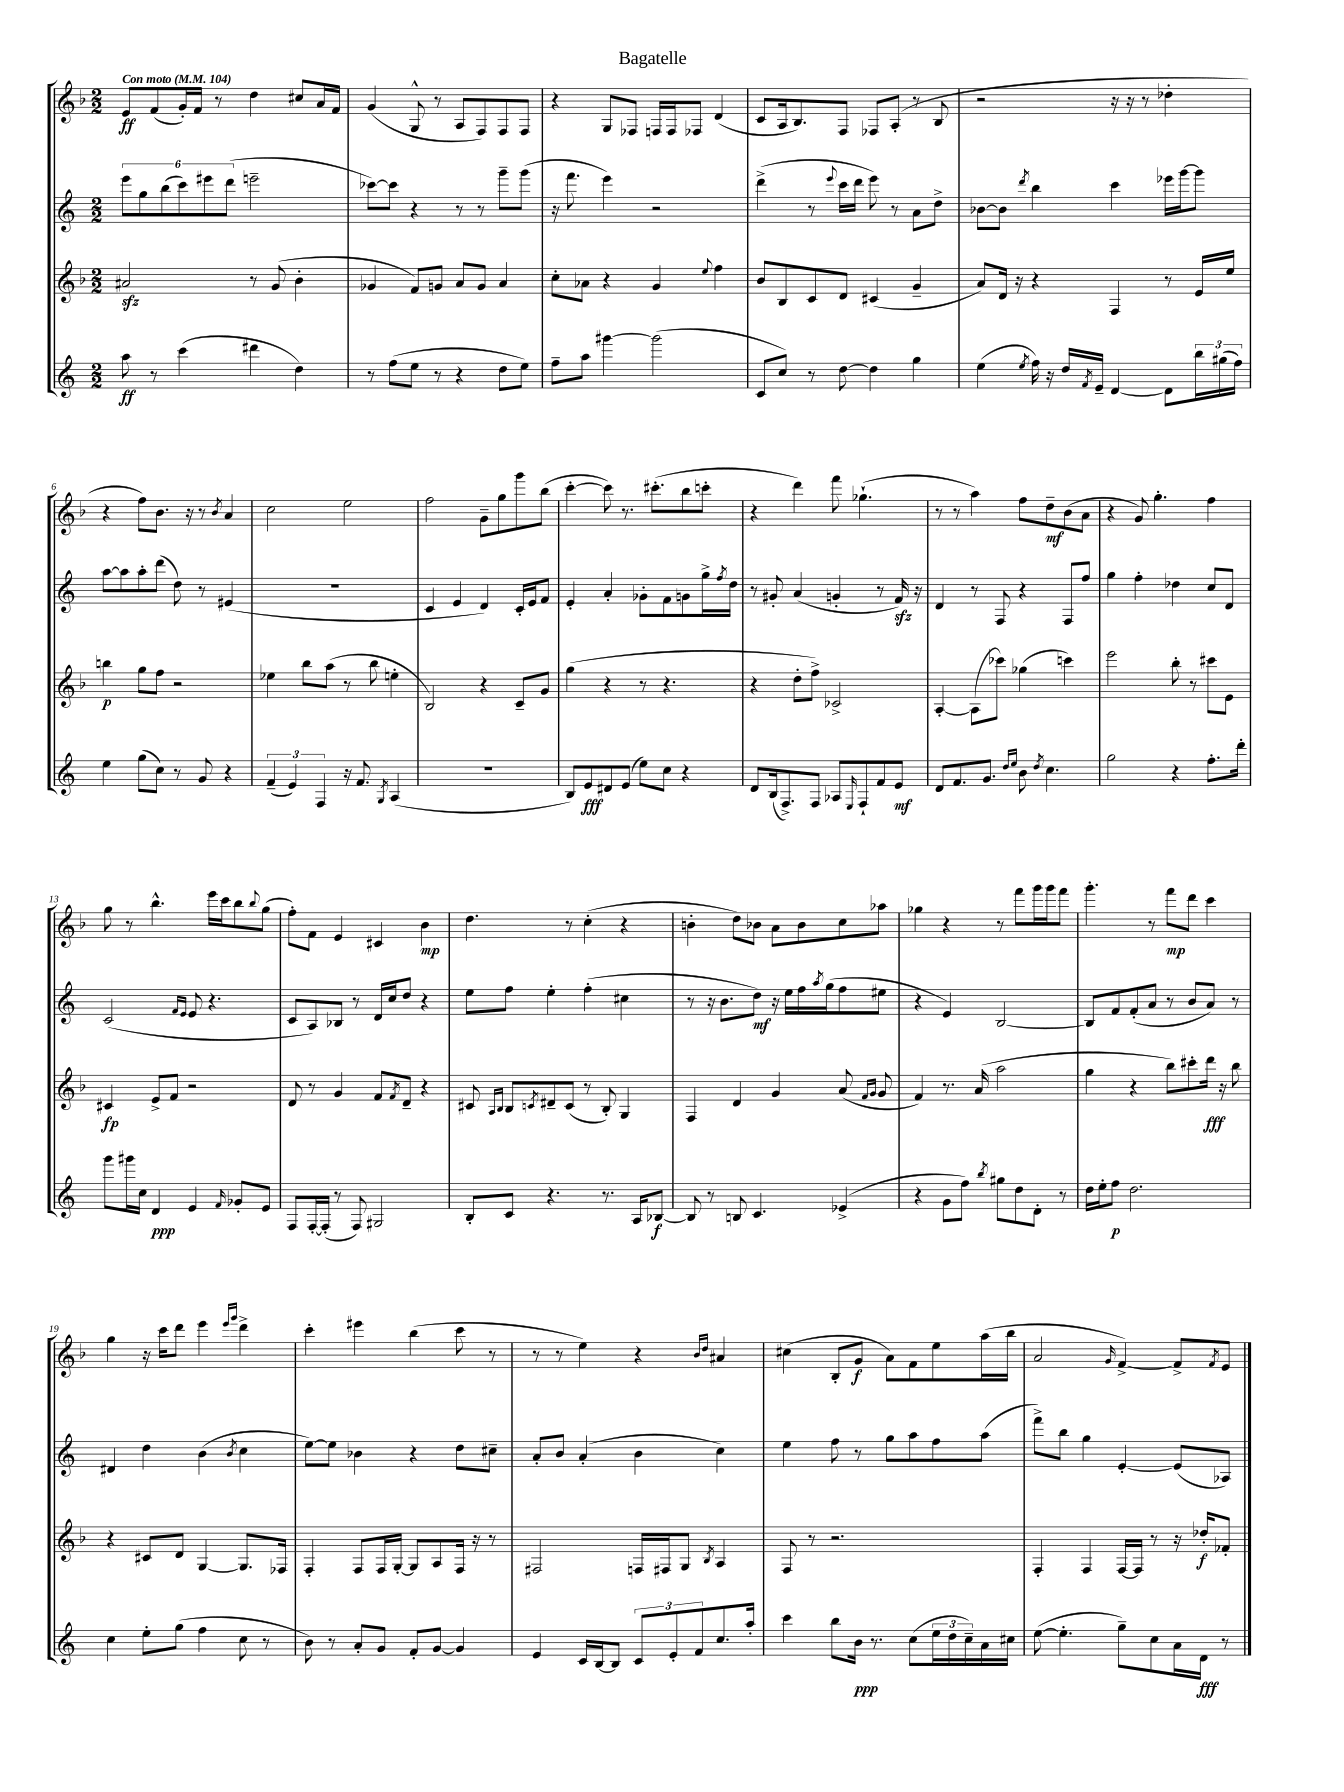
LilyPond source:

\header { title = "Bagatelle" }
<<
\new StaffGroup <<
\new Staff = "s0" {
    \clef treble \key f \major \numericTimeSignature \time 2/2 \tempo "Con moto" 4 = 104
    e'8\ff f'8( g'16-.) f'16 r8 d''4 cis''8 a'16 f'16 |
    g'4( g8-^ r8 a8 f8) f8 f8 |
    r4 g8 fes8 f16 f16 fes8 d'4( |
    c'8 a16 bes8.) f8 fes8 a8-.( r8 bes8 |
    r2 r16 r16 r8 des''4-. |
    r4 f''8) bes'8. r16 r8 \acciaccatura { bes'8 } a'4 |
    c''2 e''2 |
    f''2 g'8-- g''8 g'''8 bes''8( |
    c'''4~-. c'''8) r8. cis'''8.-.( bes''8 c'''8-. |
    r4 d'''4) f'''8 ges''4.-!( |
    r8 r8 a''4) f''8 d''8--\mf bes'8( a'8 |
    r4 g'8) g''4.-. f''4 |
    g''8 r8 bes''4.-^ e'''16 c'''16 bes''8 \appoggiatura { bes''8 } g''8( |
    f''8-.) f'8 e'4 cis'4 bes'4\mp |
    d''4. r8 c''4-.( r4 |
    b'4-. d''8) bes'8 a'8 bes'8 c''8 aes''8 |
    ges''4 r4 r8 f'''8 g'''16 g'''16 f'''8 |
    g'''4.-. r8 f'''8\mp d'''8 c'''4 |
    g''4 r16 c'''16 d'''8 e'''4 \grace { e'''16 g'''16 } d'''4-> |
    c'''4-. eis'''4 bes''4( c'''8 r8 |
    r8 r8 e''4) r4 \grace { bes'16 d''16 } ais'4 |
    cis''4( bes8-. g'8\f a'8) f'8 e''8 a''16( bes''16 |
    a'2 \grace { g'16 } f'4~->) f'8-> \acciaccatura { f'8 } e'8 \bar "|." |
}
\new Staff = "s1" {
    \clef treble \key c \major \numericTimeSignature \time 2/2
    \tuplet 6/4 { e'''8 g''8 b''8( c'''8) eis'''8 d'''8( } e'''2-- |
    ces'''8~) ces'''8 r4 r8 r8 g'''8-- g'''8( |
    r16 f'''8. e'''4) r2 |
    d'''4->( r8 \appoggiatura { e'''8 } c'''16 d'''16 e'''8) r8 a'8 d''8-> |
    bes'8~ bes'8 \acciaccatura { d'''8 } b''4 c'''4 ees'''16 g'''16~ g'''8 |
    a''8~ a''8 a''8-. d'''8( d''8) r8 eis'4( |
    R1 |
    c'4 e'4 d'4) c'16-. e'16 f'8 |
    e'4-. a'4-. ges'8-. f'8 g'8 g''16-> \acciaccatura { f''8 } d''16 |
    r8 gis'8-. a'4( g'4-. r8 f'16\sfz) r16 |
    d'4 r8 f8 r4 f8 f''8 |
    g''4 f''4-. des''4 c''8 d'8 |
    c'2( \grace { f'16 e'16 } e'8 r4. |
    c'8 a8) bes8 r8 d'16 c''16 d''8 r4 |
    e''8 f''8 e''4-. f''4-.( cis''4 |
    r8 r16 b'8. d''8\mf) r16 e''16 f''16 \acciaccatura { a''8 } g''16( f''8 eis''8 |
    r4 e'4) b2~ |
    b8 f'8 f'8-.( a'8 r8 b'8 a'8) r8 |
    dis'4 d''4 b'4( \acciaccatura { b'8 } c''4 |
    e''8~) e''8 bes'4 r4 d''8 cis''8-- |
    a'8-. b'8 a'4-.( b'4 c''4) |
    e''4 f''8 r8 g''8 a''8 f''8 a''8( |
    f'''8->) b''8 g''4 e'4~-. e'8( aes8) \bar "|." |
}
\new Staff = "s2" {
    \clef treble \key f \major \numericTimeSignature \time 2/2
    ais'2\sfz r8 g'8( bes'4-. |
    ges'4 f'8) g'8 a'8 g'8 a'4 |
    c''8-. aes'8 r4 g'4 \appoggiatura { e''8 } f''4 |
    bes'8 bes8 c'8 d'8 cis'4( g'4-- |
    a'8) d'16 r16 r4 f4 r8 e'16 e''16 |
    b''4\p g''8 f''8 r2 |
    ees''4 bes''8 a''8( r8 bes''8 e''4-. |
    bes2) r4 c'8-- g'8 |
    g''4( r4 r8 r4. |
    r4 d''8-. f''8->) ces'2-> |
    a4~-. a8( ces'''8) ges''4( c'''4) |
    e'''2 bes''8-. r8 cis'''8 e'8 |
    cis'4\fp e'8-> f'8 r2 |
    d'8 r8 g'4 f'8 \acciaccatura { f'8 } d'8-- r4 |
    cis'8 \grace { a16 bes16 } bes8 \acciaccatura { c'8 } dis'8-- c'8( r8 bes8-.) g4 |
    f4 d'4 g'4 a'8( \grace { f'16 g'16 } g'8 |
    f'4) r8. a'16( a''2 |
    g''4 r4 bes''8) cis'''8-. d'''16\fff r16 bes''8 |
    r4 cis'8 d'8 g4~ g8. fes16 |
    f4-. f8 f16 g16~-. g8 a8 f16 r16 r8 |
    fis2 f16 fis16 g8 \acciaccatura { bes8 } a4 |
    f8 r8 r2. |
    f4-. f4 f16~ f16 r8 r16 des''16-.\f fes'8-. \bar "|." |
}
\new Staff = "s3" {
    \clef treble \key c \major \numericTimeSignature \time 2/2
    a''8\ff r8 c'''4( dis'''4 d''4) |
    r8 f''8( e''8 r8 r4 d''8 e''8) |
    f''8-- a''8 gis'''4~ gis'''2( |
    c'8 c''8) r8 d''8~ d''4 g''4 |
    e''4( \acciaccatura { e''8 } f''16) r16 d''16 \acciaccatura { f'8 } e'16-- d'4~ d'8 \tuplet 3/2 { b''16 gis''16( f''16) } |
    e''4 g''8( c''8) r8 g'8 r4 |
    \tuplet 3/2 { f'4--( e'4) f4 } r16 f'8. \acciaccatura { g8 } a4( |
    R1 |
    b8) e'8\fff dis'8 e'8( e''8) c''8 r4 |
    d'8 b16( f8.->) f8 aes8 \grace { e16 } f8-! f'8 e'8\mf |
    d'8 f'8. g'8. \grace { d''16 e''16 } b'8 \acciaccatura { d''8 } c''4. |
    g''2 r4 f''8.-. d'''16-. |
    g'''8 gis'''16 c''16 d'4\ppp e'4 \grace { f'16 } ges'8-. e'8 |
    f8 f16~-. f16-.( r8 f8) gis2 |
    b8-. c'8 r4. r8. a16 bes8~\f |
    bes8 r8 b8 c'4. ees'4->( |
    r4 g'8 f''8) \acciaccatura { b''8 } gis''8 d''8 d'8-. r8 |
    d''16 e''16-. f''8\p d''2. |
    c''4 e''8-. g''8( f''4 c''8 r8 |
    b'8) r8 a'8-. g'8 f'8-. g'8~ g'4 |
    e'4 c'16 b16~ b8 \tuplet 3/2 { c'8 e'8-. f'8 } c''8. a''16-. |
    c'''4 b''8 b'16\ppp r8. c''8( \tuplet 3/2 { e''16 d''16 c''16--) } a'16 cis''16 |
    e''8~( e''4.-. g''8--) c''8 a'16 d'16\fff r8 \bar "|." |
}
>>
>>
